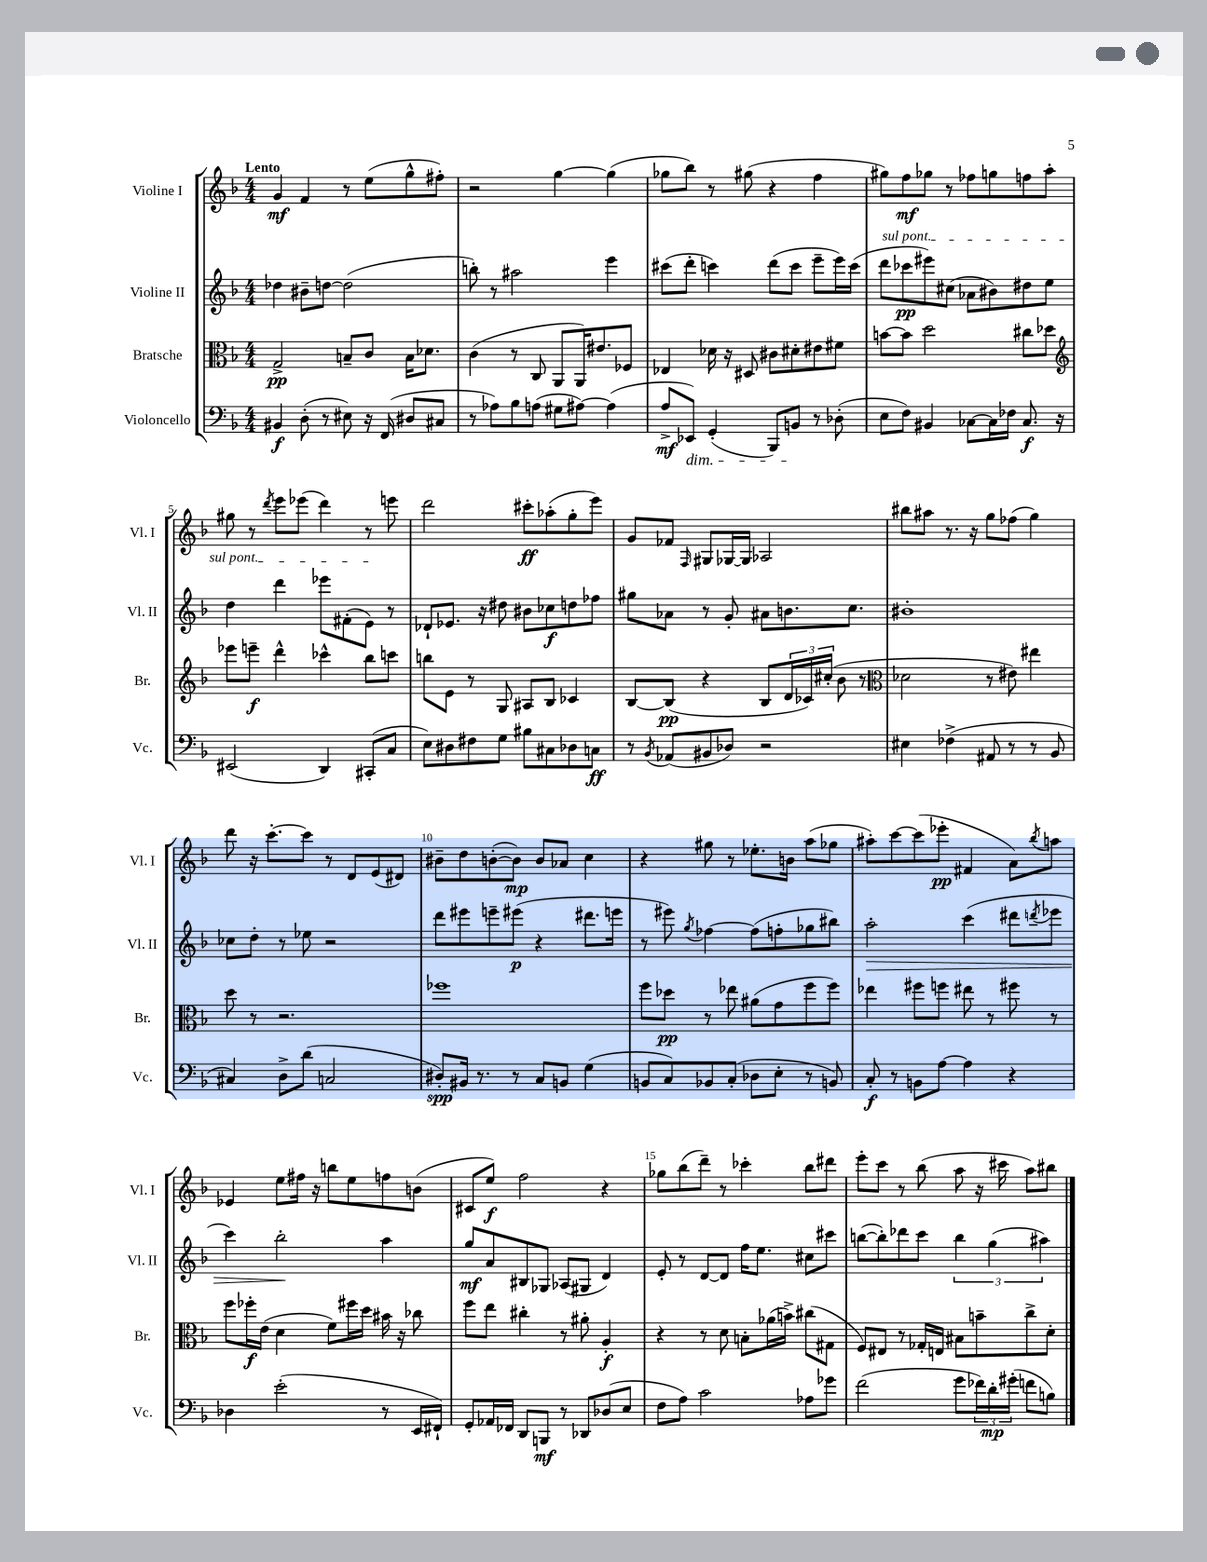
<<
\new StaffGroup <<
\new Staff = "s0" \with { instrumentName = "Violine I" shortInstrumentName = "Vl. I" } {
    \clef treble \key f \major \numericTimeSignature \time 4/4 \tempo "Lento"
    g'4\mf f'4 r8 e''8( g''8-^ fis''8-.) |
    r2 g''4~ g''4( |
    ges''8 bes''8) r8 gis''8( r4 f''4 |
    gis''8) f''8\mf ges''8 r8 fes''8 g''8 f''8 a''8-. |
    gis''8 r8 \acciaccatura { d'''8 } e'''8 ees'''8( d'''4) r8 e'''8 |
    d'''2 cis'''8-.\ff aes''8-.( g''8-. e'''8) |
    g'8 fes'8 \grace { f16 } gis8 ges16~ ges16 aes2 |
    bis''8 ais''8 r8. r16 g''8 fes''8( g''4) |
    d'''8 r16 c'''8.~-. c'''8 r8 d'8 e'8( dis'8) |
    bis'8-- d''8 b'8~-.( b'8\mp) b'8 aes'8 c''4 |
    r4 gis''8 r8 ees''8.-. b'16 a''8( ges''8 |
    ais''8-.) c'''8~ c'''8( ees'''8-.\pp fis'4 a'8) \acciaccatura { bes''8 } a''8 |
    ees'4 e''8 fis''16 r16 b''8 e''8 f''8 b'8( |
    cis'8 e''8\f) f''2 r4 |
    ges''8 bes''8( d'''8--) r8 ces'''4-. bes''8 dis'''8 |
    e'''8-. c'''8 r8 bes''8( a''8 r16 cis'''16 a''8) bis''8 \bar "|." |
}
\new Staff = "s1" \with { instrumentName = "Violine II" shortInstrumentName = "Vl. II" } {
    \clef treble \key f \major \numericTimeSignature \time 4/4
    des''4 bis'8-- d''8~ d''2( |
    b''8-.) r8 ais''2 e'''4 |
    cis'''8( d'''8-. c'''4) d'''8( c'''8 e'''8-- e'''16) c'''16( |
    \once \override TextSpanner.bound-details.left.text = \markup { \italic "sul pont." } d'''8\startTextSpan ces'''8\pp eis'''8) cis''8( aes'8 bis'8) dis''8 e''8 |
    d''4 d'''4 ees'''8 fis'8-.( e'8\stopTextSpan) r8 |
    des'8-! ees'8. r16 dis''8 bis'8 ces''8\f d''8 fes''8 |
    gis''8 aes'8 r8 g'8-. ais'8 b'8. c''8. |
    bis'1-. |
    ces''8 d''8-. r8 ees''8 r2 |
    d'''8 eis'''8 e'''8-- eis'''8\p( r4 dis'''8. e'''16 |
    r8 eis'''8) \acciaccatura { g''8 } fes''4~ fes''8( f''8-. ges''8 bis''8) |
    a''2-.\> c'''4( dis'''8 \acciaccatura { d'''8 } ees'''8 |
    c'''4) bes''2-.\! a''4 |
    g''8\mf a'8 bis8 ges8 aes8( gis8 d'4) |
    e'8-. r8 d'8~ d'8 f''16 e''8. cis''8 cis'''8 |
    b''8~( b''8-.) des'''8 c'''8 \tuplet 3/2 { b''4 g''4( ais''4) } \bar "|." |
}
\new Staff = "s2" \with { instrumentName = "Bratsche" shortInstrumentName = "Br." } {
    \clef alto \key f \major \numericTimeSignature \time 4/4
    g2->\pp b8-- c'8 b16 des'8. |
    c'4( r8 c8 a,8 a,16) eis'8. fes8 |
    ees4 des'16 r16 dis8 cis'8 dis'8-. eis'8 fis'8 |
    b'8~ b'8 d''2 cis''8 des''8 |
    \clef treble ees'''8 e'''8--\f d'''4-^ ces'''4-^ bes''8 c'''8 |
    b''8 e'8 r8 g8 ais8 bes8 ces'4 |
    bes8~ bes8\pp( r4 bes8 \tuplet 3/2 { d'16 ces'16) cis''16-.( } bes'8 r8 |
    \clef alto des'2 r8 eis'8) eis''4 |
    d''8 r8 r2. |
    fes''1 |
    f''8 des''8\pp r8 ees''8 ais'8( g'8 f''8 f''8) |
    ees''4 fis''8 f''8 eis''8 r8 fis''8 r8 |
    f''8 fes''16-.\f e'16( d'4 f'8) fis''16 d''16 bis'16 r16 ces''8 |
    f''8 e''8 cis''4-. r8 ais'8-. a4-.\f |
    r4 r8 d'8 b8-. aes'16( b'16->) cis''8( gis8 |
    f8) eis8 r8 ges16-. e16 bis8 b'8-- c''8-> d'8-. \bar "|." |
}
\new Staff = "s3" \with { instrumentName = "Violoncello" shortInstrumentName = "Vc." } {
    \clef bass \key f \major \numericTimeSignature \time 4/4
    bis,4\f d8-.( r8 eis8) r16 f,16( dis8 cis8 |
    r8 aes8) bes8 a8( gis8 ais8~) ais4( |
    a8->\mf ees,8\dim) g,4-.( bes,,8) b,8\! r8 des8-.( |
    e8 f8) bis,4 ces8~ ces16 fes16 ces8.\f r16 |
    eis,2( d,4) cis,8-.( c8 |
    e8) dis8 fis8 g8 bis8 cis8 des8 c8\ff |
    r8 \acciaccatura { bes,8 } aes,8( bis,8 des8) r2 |
    eis4 fes4->( ais,8 r8 r8 bes,8 |
    cis4) d8-> d'8( c2 |
    dis8-.\spp) bis,16 r8. r8 c8 b,8 g4( |
    b,8 c8) bes,8 c8-.( des8 e8-. r8 b,8) |
    c8-.\f r8 b,8 a8~ a4 r4 |
    des4 e'2-.( r8 e,16 fis,16-!) |
    g,8-. aes,16 fes,16 d,8 b,,8\mf r8 des,8 des8( e8 |
    f8 a8) c'2 aes8 ges'8 |
    f'2( g'8 \tuplet 3/2 { fes'16) d'16-.\mp gis'16-.( } f'8 b8) \bar "|." |
}
>>
>>
\layout { \context { \Score \override BarNumber.break-visibility = ##(#f #t #t) barNumberVisibility = #(every-nth-bar-number-visible 5) } }
